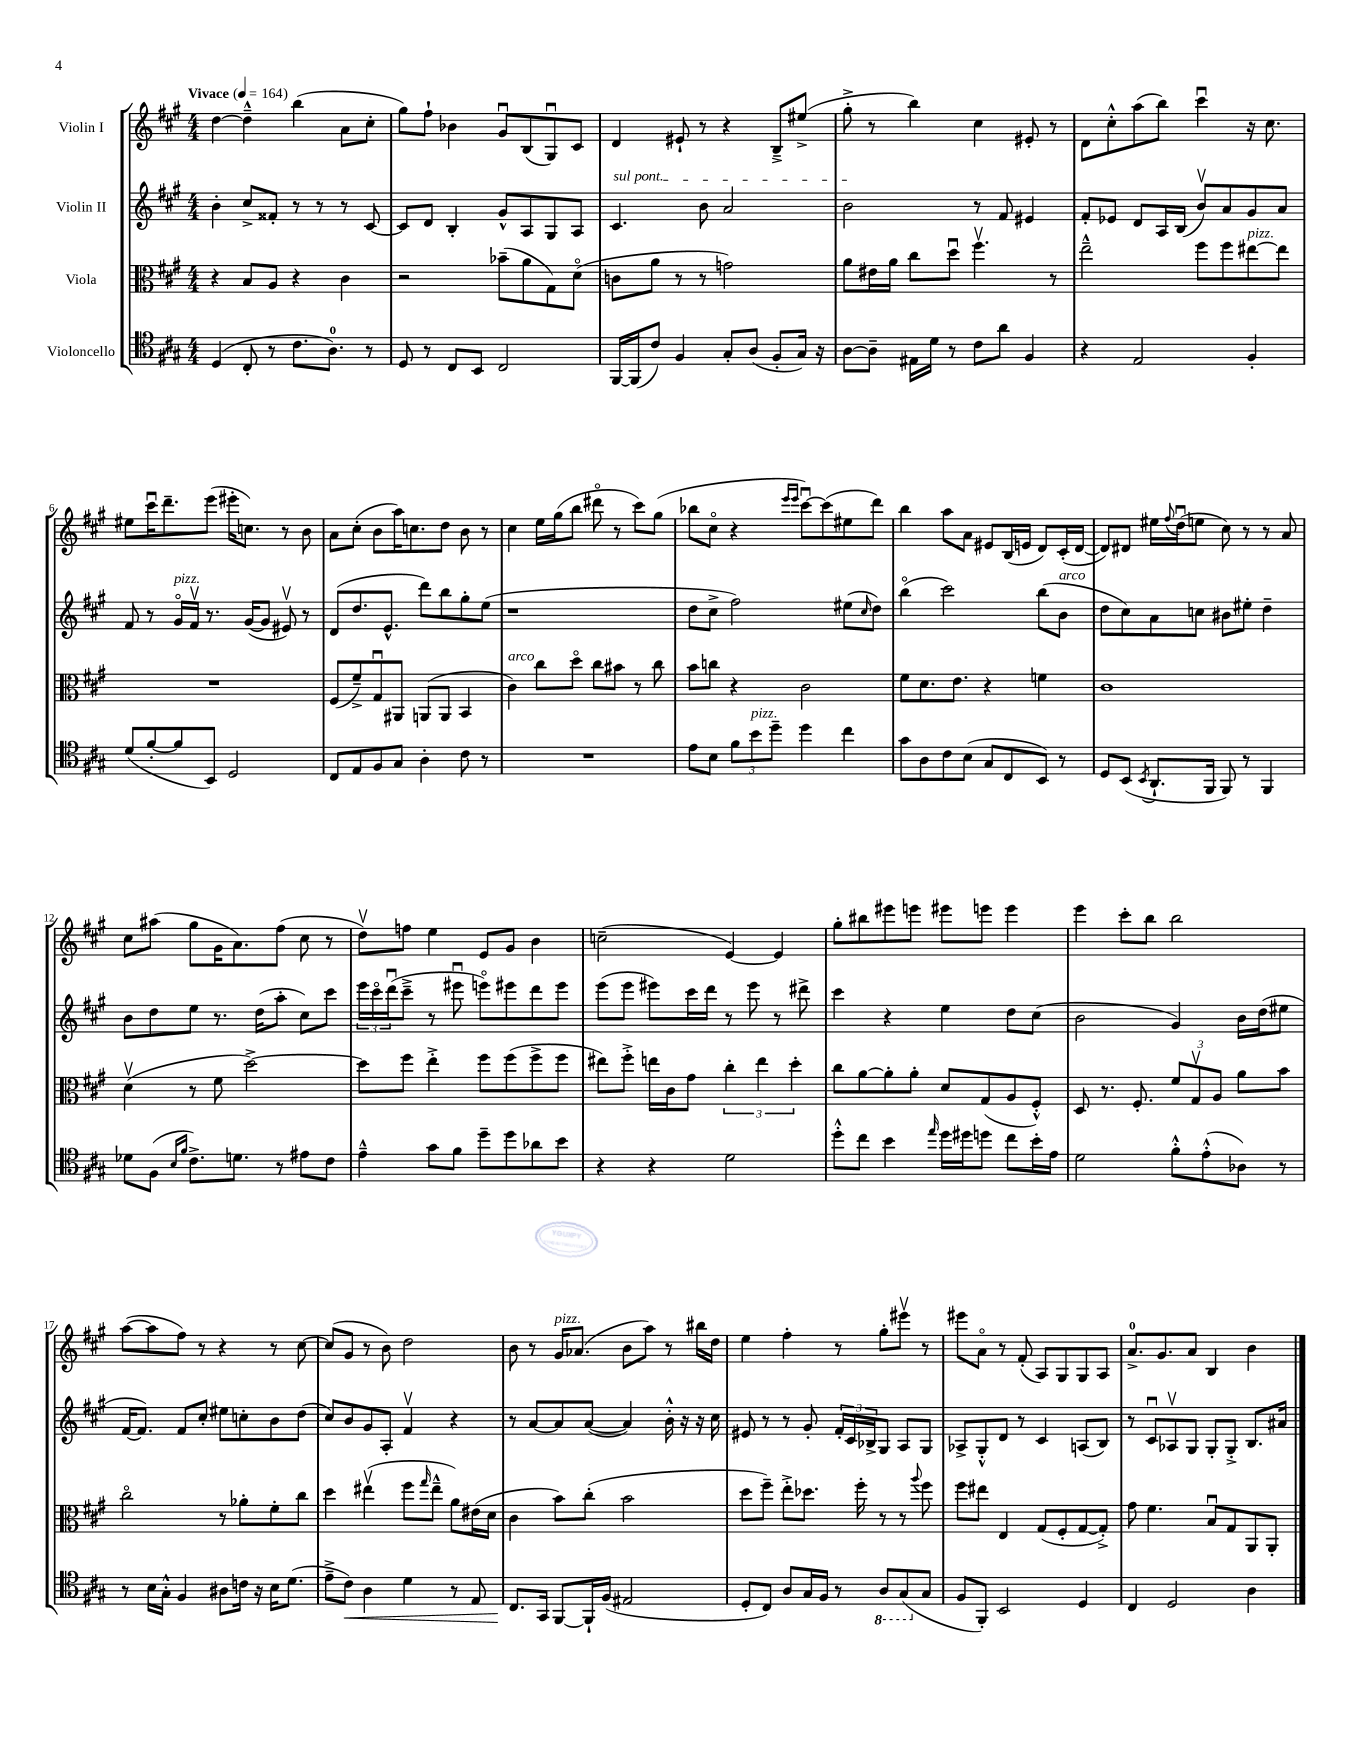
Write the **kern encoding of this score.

**kern	**dynam	**kern	**kern	**kern
*part4	*part4	*part3	*part2	*part1
*staff4	*staff4	*staff3	*staff2	*staff1
*I"Violoncello	*	*I"Viola	*I"Violin II	*I"Violin I
*clefC4	*	*clefC3	*clefG2	*clefG2
*k[f#c#g#]	*	*k[f#c#g#]	*k[f#c#g#]	*k[f#c#g#]
*M4/4	*	*M4/4	*M4/4	*M4/4
*MM164	*	*MM164	*MM164	*MM164
=1	=1	=1	=1	=1
!	!	!	!	!LO:TX:a:B:t=Vivace
(4D/	.	4r	4b'\	[4dd\
8C#'/	.	8B/L	8cc#^/L	4dd~^^\]
8r	.	8A/J	8f##X'/J	.
8.c#\L	.	4r	8r	(4bb\
.	.	.	8r	.
8.A\J)	.	.	.	.
.	.	4c#\	8r	8a\L
8r	.	.	[8c#/	8cc#'\J
=2	=2	=2	=2	=2
8D/	.	2r	8c#/L]	8gg#\L)
8r	.	.	8d/J	8ff#`\J
8C#/L	.	.	4B'/	4b-X\
8BB/J	.	.	.	.
2C#/	.	(8b-X~\L	8g#^^/L	8g#u/L
.	.	8a\	8A/	(8B/
.	.	8G#\)	8G#/	8G#u/)
.	.	(8d\J	8A/J	8c#/J
=3	=3	=3	=3	=3
!	!	!	!LO:TX:a:i:t=sul pont.	!
[16FF#/LL	.	8cn\L	4.c#/	4d/
(16FF#/J]	.	.	.	.
8c#/J)	.	8a\J	.	.
4F#/	.	8r	.	8e#X`/
.	.	8r	8b\	8r
8G#'/L	.	2gn\)	2a/	4r
(8A/J	.	.	.	.
8F#'/L	.	.	.	8B~^/L
16G#/Jk)	.	.	.	(8ee#X^/J
16r	.	.	.	.
=4	=4	=4	=4	=4
[8A\L	.	8a\L	2b\	8gg#'^\
8A~\J]	.	16e#X\L	.	8r
.	.	16a\JJ	.	.
16E#X\LL	.	8cc#\L	.	4bb\)
16d\JJ	.	.	.	.
8r	.	8ddu\J	.	.
8c#\L	.	4.ff#v\	8r	4cc#\
8a\J	.	.	8f#/	.
4F#/	.	.	4e#X/	8e#X'/
.	.	8r	.	8r
=5	=5	=5	=5	=5
4r	.	2ee~^^\	8f#'/L	8d\L
.	.	.	8e-X/J	8cc#'^^\
2E/	.	.	8d/L	(8aa\
.	.	.	16A/L	8bb\J)
.	.	.	(16B/JJ	.
.	.	8ff#\L	8bv/L)	4ccc#u\
.	.	8ff#\	8a/	.
!	!	!LO:TX:a:i:t=pizz.	!	!
4F#'/	.	[8ee#X\	8g#/	16r
.	.	.	.	8.cc#\
.	.	8ee#\J]	8a/J	.
!!LO:LB:g=z
=6	=6	=6	=6	=6
(8d/L	.	1r	8f#/	8ee#X\L
[8f#'/	.	.	8r	16ccc#u\K
.	.	.	.	8.ddd~\
!	!	!	!LO:TX:a:i:t=pizz.	!
8f#/]	.	.	16g#/LL	.
.	.	.	16f#v/JJ	.
8BB/J)	.	.	8.r	(8eee\J
2D/	.	.	.	16eee#X'\KL
.	.	.	([16g#/KL	8.ccn\J)
.	.	.	8g#/J]	.
.	.	.	8e#Xv/)	8r
.	.	.	8r	8b\
=7	=7	=7	=7	=7
8C#/L	.	(8F#/L	(8d/L	8a\L
8E/	.	8f#~^/)	8.dd/	(8cc#'\J
8F#/	.	8G#u/	.	8b\L
.	.	.	8.e^^/J	.
8G#/J	.	8AA#X/J	.	16aa\K)
.	.	.	.	8.ccn\
4A'\	.	(8AAn/L	8ddd\L)	.
.	.	8AA/J	8bb\	8dd\J
8c#\	.	4BB/	8gg#'\	8b\
8r	.	.	(8ee\J	8r
=8	=8	=8	=8	=8
!	!	!LO:TX:a:i:t=arco	!	!
1r	.	4c#\)	1r	4cc#\
.	.	8cc#\L	.	16ee\LL
.	.	.	.	(16gg#\J
.	.	8dd\J	.	8bb\J
.	.	8cc#\L	.	8ddd#X\
.	.	8b#X\J	.	8r
.	.	8r	.	8ccc#\L)
.	.	8cc#\	.	(8gg#\J
=9	=9	=9	=9	=9
8e\L	.	8b\L	8dd\L	8bb-X\L
8B\J	.	8ccn\J	8cc#^\J	8cc#\J
12f#\L	.	4r	2ff#\)	4r
!LO:TX:a:i:t=pizz.	!	!	!	!
12b\	.	.	.	.
12dd~\J	.	.	.	.
.	.	.	.	16qqeee/LL
.	.	.	.	16qqeee/JJ
4dd\	.	2c#\	.	[8ccc#u\L)
.	.	.	.	(8ccc#\]
4cc#\	.	.	(8ee#X\L	8ee#X\
.	.	.	16qqcc#/	.
.	.	.	8dd\J)	8ddd\J)
=10	=10	=10	=10	=10
8g#\L	.	8f#\L	(4bb\	4bb\
8A\	.	8.d\	.	.
8c#\	.	.	2ccc#\)	8aa\L
.	.	8.e\J	.	.
(8B\J	.	.	.	8a\J
8G#/L	.	4r	.	8e#X/L
8C#/	.	.	.	(16B/L
.	.	.	.	16en/JJ
8BB/J)	.	4fn\	(8bb\L	8d/L)
!	!	!	!LO:TX:a:i:t=arco	!
8r	.	.	8b\J	(16c#'/L
.	.	.	.	[16d/JJ
=11	=11	=11	=11	=11
8D/L	.	1c#	8dd\L	8d/L])
(8BB/J	.	.	8cc#\)	8d#X/J
8qBB/	.	.	.	.
8.AA`/L	.	.	8a\	16ee#X\LL
.	.	.	.	8qqff#/
.	.	.	.	(16ddu\J
.	.	.	8ccn\J	8een\J
16FF#/Jk	.	.	.	.
8FF#/)	.	.	8b#X\L	8cc#\)
8r	.	.	8ee#X'\J	8r
4FF#/	.	.	4dd~\	8r
.	.	.	.	8a/
!!LO:LB:g=z
=12	=12	=12	=12	=12
8d-X\L	.	(4dv\	8b\L	8cc#\L
(8F#\J	.	.	8dd\	(8aa#X\J
16qqB/LL	.	.	.	.
16qqf#/JJ	.	.	.	.
8.c#^\L)	.	8r	8ee\J	8gg#\L
.	.	8f#\	8.r	16g#\K
8.dn\J	.	.	.	8.a\)
.	.	[2dd^\)	.	.
.	.	.	(16dd\KL	.
8r	.	.	8aa'\J	(8ff#\J
8e#X\L	.	.	8cc#\L)	8cc#\
8c#\J	.	.	8ccc#\J	8r
=13	=13	=13	=13	=13
4e~^^\	.	8dd\L]	24eee\LL	8ddv\L)
.	.	.	24ccc#\	.
.	.	.	(24dddu\J	.
.	.	8ff#\J	8ccc#~^\J	8ffn\J
8g#\L	.	4ee'^\	8r	4ee\
8f#\J	.	.	8eee#Xu\	.
8dd~\L	.	8ff#\L	8eeen\L)	8e/L
8dd\	.	(8ff#\	8eee#X\	8g#/J
8a-X\	.	8ff#^\	8ddd\	4b\
8b\J	.	8ff#\J	8eee#\J	.
=14	=14	=14	=14	=14
4r	.	8ee#X\L)	(8eee\L	(2ccn~\
.	.	8ff#'^\J	8eee\J	.
4r	.	16een\LL	8eee#X\L)	.
.	.	16c#\J	.	.
.	.	8g#\J	16ccc#\L	.
.	.	.	16ddd\JJ	.
2d\	.	6cc#'\	8r	[4e/)
.	.	.	8eee#\	.
.	.	6ee\	.	.
.	.	.	8r	4e/]
.	.	6dd'\	.	.
.	.	.	8ddd#X^\	.
=15	=15	=15	=15	=15
8dd'^^\L	.	8cc#\L	4ccc#\	8gg#'\L
8cc#\J	.	[8a\	.	8bb#X\
4b\	.	8a'\]	4r	8eee#X\
.	.	8a'\J	.	8eeen\J
16qqee/	.	.	.	.
16dd\LL	.	8d/L	4ee\	8eee#X\L
16dd#X\J	.	.	.	.
8ddn\J	.	(8G#/	.	8eeen\J
8cc#\L	.	8A/	8dd\L	4eee\
16b'\L	.	8F#'^^/J)	(8cc#\J	.
16e\JJ	.	.	.	.
=16	=16	=16	=16	=16
2d\	.	8D/	2b\	4eee\
.	.	8.r	.	.
.	.	.	.	8ccc#'\L
.	.	8.F#'/	.	.
.	.	.	.	8bb\J
8f#'^^\L	.	12f#/L	4g#/)	2bb\
.	.	12G#v/	.	.
(8e'^^\	.	.	.	.
.	.	12A/J	.	.
8A-X\J)	.	8a\L	16b\LL	.
.	.	.	(16dd\J	.
8r	.	8b\J	8ee#X\J	.
!!LO:LB:g=z
=17	=17	=17	=17	=17
8r	.	2cc#\	[16f#/KL	([8aa\L
.	.	.	8.f#/J])	.
16B\LL	.	.	.	8aa\]
16G#'^^\JJ	.	.	.	.
4F#/	.	.	8f#/L	8ff#\J)
.	.	.	8cc#'/J	8r
8A#X\L	.	8r	8ee#X\L	4r
16cn\Jk	.	8a-X'\L	8ccn'\	.
16r	.	.	.	.
16B\KL	.	8f#'\	8b\	8r
(8.d\J	.	.	.	.
.	.	8cc#\J	(8dd\J	[8cc#\
=18	=18	=18	=18	=18
8e~^\L	.	4dd\	8cc#/L)	(8cc#/L]
!	!LO:HP:b	!	!	!
8c#\J)	<	.	8b/	8g#/J
4A\	.	(4ee#Xv\	8g#/	8r
.	.	.	8A'/J	8b\)
4d\	.	8ff#\L	4f#v/	2dd\
.	.	16qqgg#/	.	.
.	.	8ee#~^^\J	.	.
8r	.	8a\L)	4r	.
8E/	.	(16e#X\L	.	.
.	.	16d\JJ	.	.
=19	=19	=19	=19	=19
8.C#/L	.	4c#\	8r	8b\
.	.	.	[8a/L	8r
16GG#/Jk	[	.	.	.
!	!	!	!	!LO:TX:a:i:t=pizz.
[8FF#/L	.	8b\L)	8a/]	16g#/KL
.	.	.	.	(8.a-X/J
16FF#`/L]	.	(8cc#'\J	([8a/J	.
(16F#/JJ	.	.	.	.
2E#X/	.	2b\	4a/])	8b\L
.	.	.	.	8aa\J)
.	.	.	16b'^^\	8r
.	.	.	16r	.
.	.	.	16r	16bb#X\LL
.	.	.	16cc#\	16dd\JJ
=20	=20	=20	=20	=20
8D'/L	.	8dd\L	8e#X/	4ee\
8C#/J)	.	8ff#~\J)	8r	.
8A/L	.	8ee'^\L	8r	4ff#'\
16G#/L	.	8.dd-X\J	8g#'/	.
16F#/JJ	.	.	.	.
8r	.	.	24f#'/LL	8r
.	.	.	24c#/	.
.	.	16ff#'\	.	.
.	.	.	24B-X^/J	.
*8ba	*	*	*	*
8AA/L	.	8r	8G#/J	8gg#'\L
(8GG#/	.	8r	8A/L	8eee#Xv\J
.	.	8qqaa/	.	.
*X8ba	*	*	*	*
8G#/J	.	8ff#\	8G#/J	8r
=21	=21	=21	=21	=21
8F#/L	.	8ff#\L	8A-X^/L	8eee#X\L
8FF#'/J)	.	8ee#X\J	8G#'^^/	8a\J
2BB/	.	4E/	8d/J	8r
.	.	.	8r	(8f#'/
.	.	(8G#/L	4c#/	8A/L)
.	.	8F#'/	.	8G#/
4D/	.	[8G#/	(8An/L	8G#/
.	.	8G#'^/J])	8B/J)	8A/J
=22	=22	=22	=22	=22
4C#/	.	8g#\	8r	8.a^/L
.	.	4.f#\	8c#u/L	.
.	.	.	.	8.g#/
2D/	.	.	8A-Xv/	.
.	.	.	8G#/J	8a/J
.	.	8Bu/L	8G#'/L	4B/
.	.	8G#/	8G#'^/J	.
4A\	.	8AA/	8.B/L	4b\
.	.	8AA'/J	.	.
.	.	.	16a#X/Jk	.
==	==	==	==	==
*-	*-	*-	*-	*-
